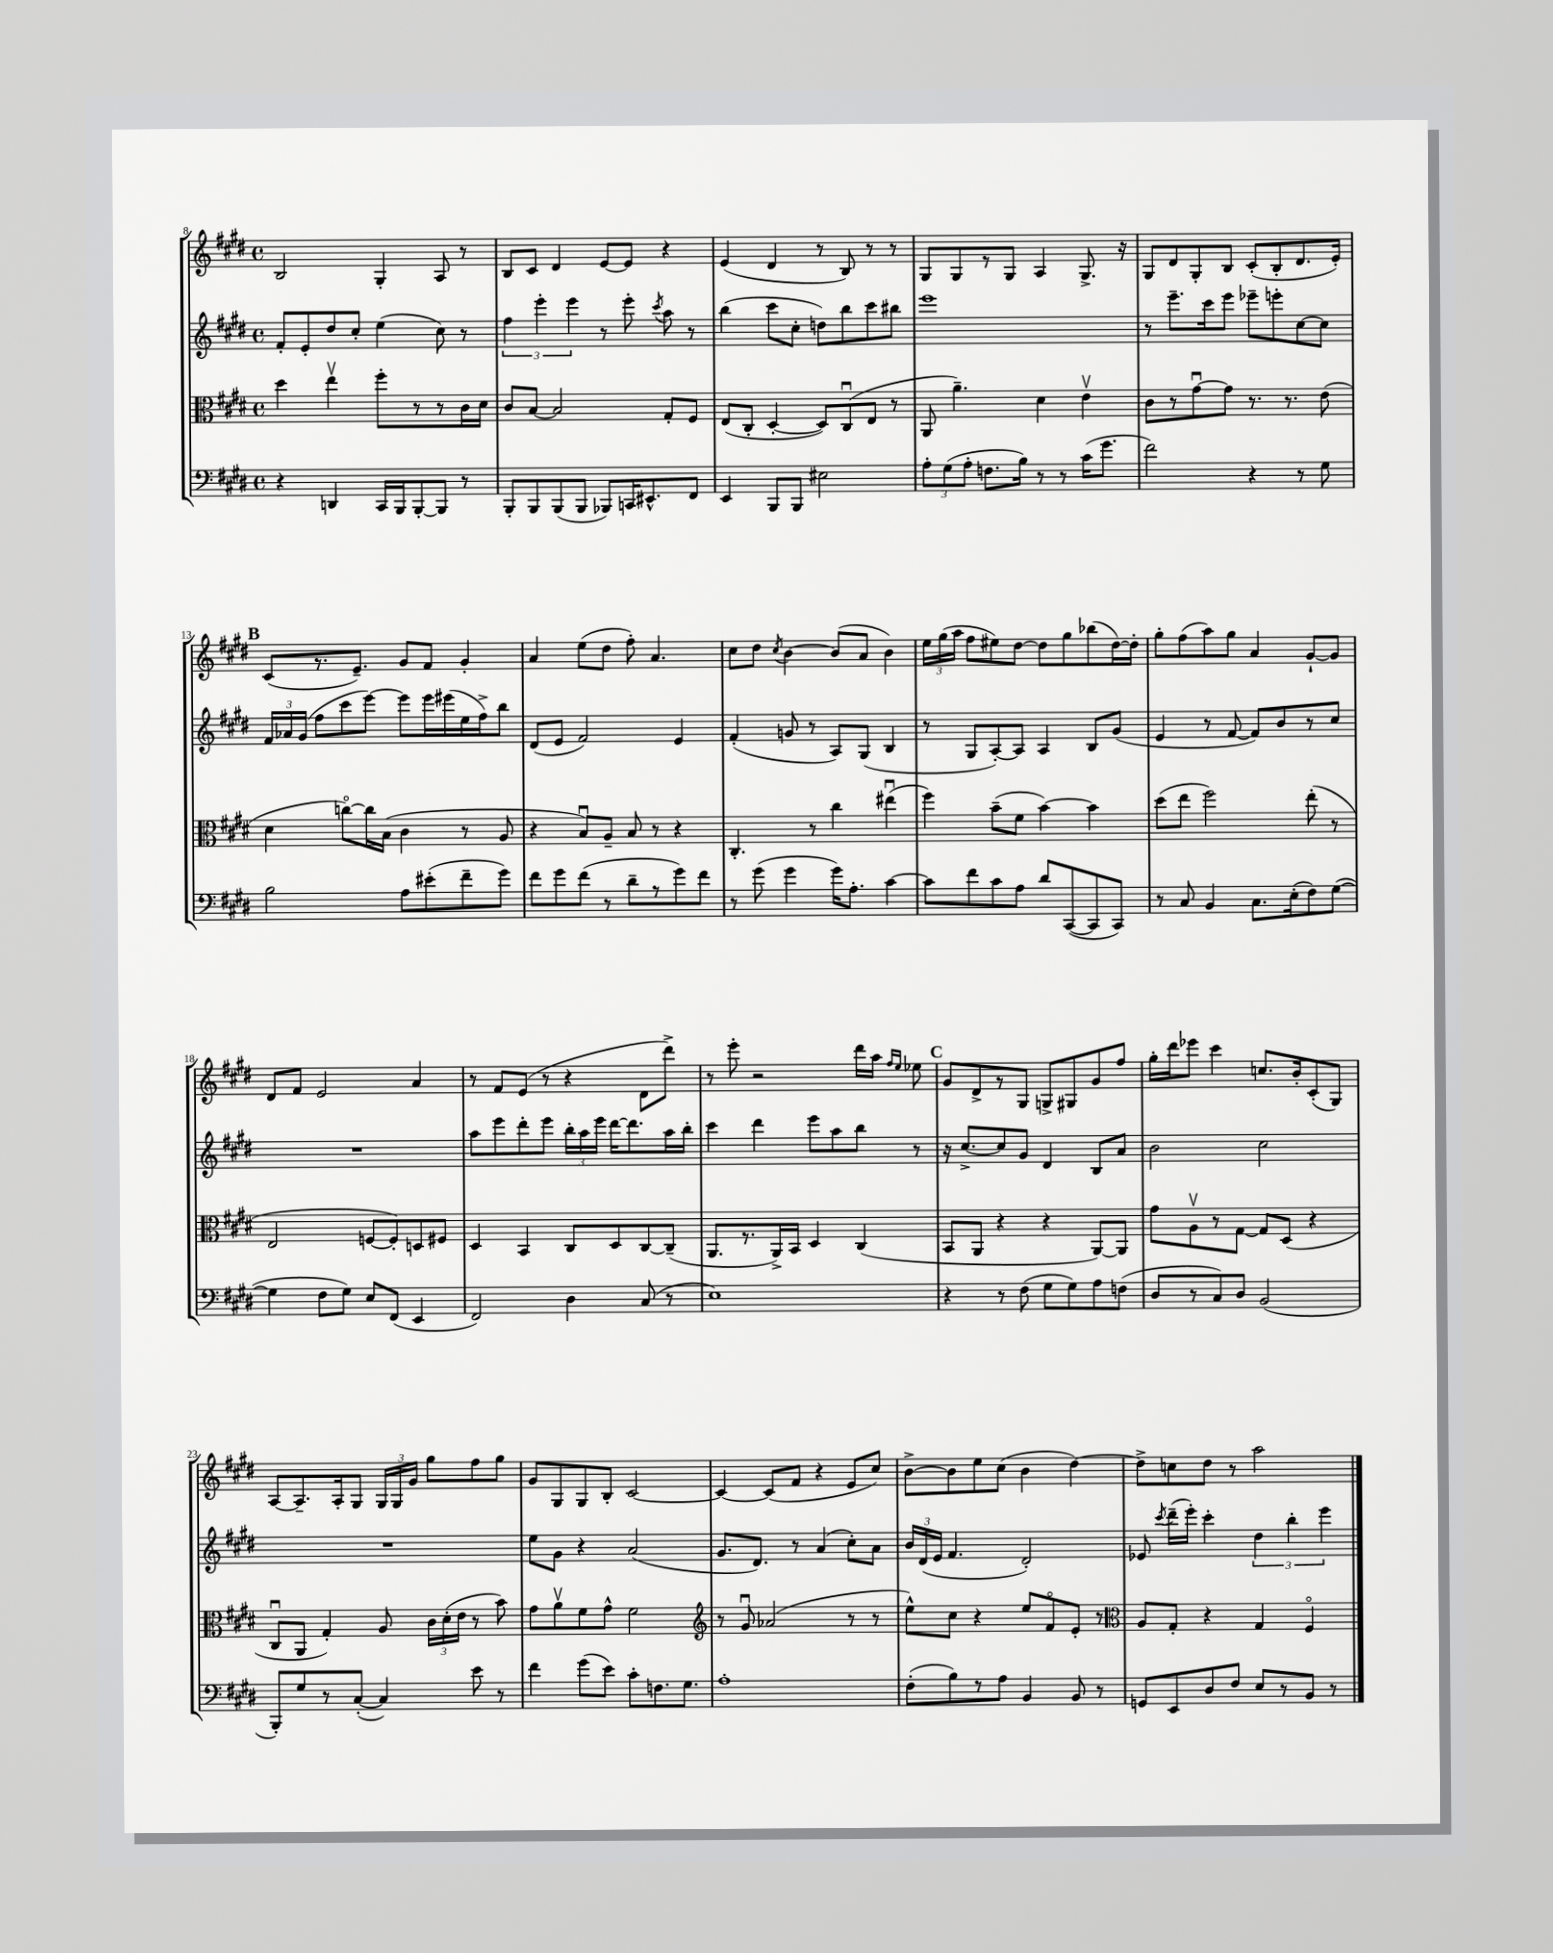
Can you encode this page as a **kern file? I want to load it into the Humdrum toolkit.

**kern	**kern	**kern	**kern
*part4	*part3	*part2	*part1
*staff4	*staff3	*staff2	*staff1
*clefF4	*clefC3	*clefG2	*clefG2
*k[f#c#g#d#]	*k[f#c#g#d#]	*k[f#c#g#d#]	*k[f#c#g#d#]
*M4/4	*M4/4	*M4/4	*M4/4
*met(c)	*met(c)	*met(c)	*met(c)
=8	=8	=8	=8
4r	4dd#\	8f#'/L	2B/
.	.	8e'/	.
4DDn/	4eev\	8dd#/	.
.	.	8cc#'/J	.
16CC#/LL	8ff#'\L	(4ee\	4G#'/
16BBB/J	.	.	.
[8BBB'/	8r	.	.
8BBB/J]	8r	8cc#\)	8A/
8r	16c#\L	8r	8r
.	16d#\JJ	.	.
=9	=9	=9	=9
8BBB'/L	8c#/L	6ff#\	8B/L
8BBB/	[8B/J	.	8c#/J
.	.	6eee'\	.
(8BBB/	2B/]	.	4d#/
.	.	6eee\	.
8BBB/J	.	.	.
8BBB-X/L)	.	8r	[8e/L
16CCn/K	.	8eee'\	8e/J]
8.EE#X^^/	.	.	.
.	.	8qccc#/	.
.	8G#'/L	8aa\	4r
8FF#/J	8F#/J	8r	.
=10	=10	=10	=10
4EE/	(8E/L	(4bb\	(4e/
.	8C#'/J	.	.
8BBB/L	[4D#'/	8ccc#\L	4d#/
8BBB/J	.	8cc#'\J	.
2E#X\	8D#/L])	8ddn\L)	8r
.	(8C#u/	8bb\	8B/)
.	8E/J	8ccc#\	8r
.	8r	8bb#X\J	8r
=11	=11	=11	=11
12A'\L	8AA/	1eee	8G#/L
(12G#\	.	.	.
.	4.a~\)	.	8G#/
12A'\J	.	.	.
8.Fn\L	.	.	8r
.	.	.	8G#/J
16B\Jk)	.	.	.
8r	4d#\	.	4A/
8r	.	.	.
(16c#\KL	4ev\	.	8.G#^/
8.g#\J	.	.	.
.	.	.	16r
=12	=12	=12	=12
2f#\)	8c#\L	8r	8G#/L
.	8r	8.eee~\L	8d#/
.	[8g#u\	.	8G#'/
.	.	16ccc#\k	.
.	8g#\J]	8eee\J	8B/J
4r	8.r	8eee-X~\L	(8c#'/L
.	.	8eeen'\	8B'/
.	8.r	.	.
8r	.	[8cc#\	8.d#/
8G#\	(8e\	8cc#\J]	.
.	.	.	16e'/Jk)
!!LO:LB:g=z
!!LO:REH:place=s1:t=B
=13	=13	=13	=13
2B\	4d#\	24f#/LL	(8c#/L
.	.	24a-X/	.
.	.	(24g#/JJ	.
.	.	8ff#\L	8.r
.	[8ccn\L)	8ccc#\	.
.	.	.	8.e~/J)
.	16cc\L]	[8eee\J)	.
.	(16B\JJ	.	.
8A\L	4c#\	8eee\L]	8g#/L
(8e#X'\	.	16eee\L	8f#/J
.	.	(16eee#X\	.
8f#~\	8r	16ee\	4g#'/
.	.	16ff#^\J)	.
8g#\J)	8A/	8bb\J	.
=14	=14	=14	=14
8f#\L	4r	(8d#/L	4a/
8g#\	.	8e/J	.
(8f#\J	8Bu/L)	2f#/)	(8ee\L
8r	8A~/J	.	8dd#\J
8d#~\L	8B/	.	8ff#'\)
8r	8r	.	4.a/
8g#\)	4r	4e/	.
8f#\J	.	.	.
=15	=15	=15	=15
8r	4.C#'/	(4f#'/	8cc#\L
(8g#\	.	.	8dd#\J
.	.	.	8qcc#/
4g#\	.	8gn/	[4b\
.	8r	8r	.
16g#\KL)	4cc#\	8A/L)	(8b/L]
8.A'\J	.	.	.
.	.	(8G#/J	8a/J
[4c#\	(4ee#Xu\	4B/	4b\)
=16	=16	=16	=16
8c#\L]	4ff#\)	8r	24ee\LL
.	.	.	(24gg#\
.	.	.	24aa\JJ
8f#\	.	8G#/L	8ff#\L
8c#\	(8b~\L	[8A'/)	8ee#X\)
8A\J	8f#\J	8A/J]	[8dd#\J
8d#/L	[4b\)	4A/	8dd#\L]
([8CC#/	.	.	8gg#\
8CC#/]	4b\]	8B/L	(8bb-X\
8CC#/J)	.	(8g#/J	[16dd#\L)
.	.	.	16dd#'\JJ]
=17	=17	=17	=17
8r	(8dd#\L	4e/	8gg#'\L
8C#/	8ee\J	.	(8ff#\
4BB/	2ff#\)	8r	8aa\)
.	.	[8f#/	8gg#\J
8.C#\L	.	8f#/L])	4a/
.	.	8b/	.
(16E'\k	.	.	.
8F#\)	(8ee'\	8r	[8g#`/L
([8G#\J	8r	8cc#/J	8g#/J]
!!LO:LB:g=z
=18	=18	=18	=18
4G#\]	2E/	1r	8d#/L
.	.	.	8f#/J
8F#\L	.	.	2e/
8G#\J)	.	.	.
8E/L	[8Fn/L	.	.
(8FF#/J	8F'/])	.	.
4EE/	8Dn/	.	4a/
.	8F#X/J	.	.
=19	=19	=19	=19
2FF#/)	4D#/	8aa\L	8r
.	.	8eee\	8f#/L
.	4BB/	8ddd#'\	(8e/J
.	.	8eee\J	8r
4D#\	8C#/L	24bb'\LL	4r
.	.	24aa\	.
.	.	24eee\JJ	.
.	8D#/	[16ddd#\KL	.
.	.	8.ddd#\]	.
(8C#/	[8C#/	.	8d#\L
8r	(8C#~/J]	16aa\L	8ddd#^\J)
.	.	16bb'\JJ	.
=20	=20	=20	=20
1E)	8.AA/L	4ccc#\	8r
.	.	.	8eee'\
.	8.r	.	.
.	.	4ddd#\	2r
.	16AA^/L)	.	.
.	16BB/JJ	.	.
.	4D#/	8eee\L	.
.	.	8aa\	.
.	(4C#/	8bb\J	16ddd#\LL
.	.	.	16aa\JJ
.	.	.	16qqff#/LL
.	.	.	16qqee/JJ
.	.	8r	8ee-X\
!!LO:REH:place=s1:t=C
=21	=21	=21	=21
4r	8BB/L	16r	8g#/L
.	.	[8.cc#^/L	.
.	8AA/J	.	8d#^/
8r	4r	8cc#/]	8r
(8F#\	.	8g#/J	8G#/J
8G#\L	4r	4d#/	8Gn^/L
8G#\)	.	.	8G#X/
8A\	[8AA/L)	8B/L	8g#/
(8Fn\J	8AA/J]	8a/J	8ff#/J
=22	=22	=22	=22
8D#/L	8g#\L	2b\	16gg#'\LL
.	.	.	16ddd#\J
8r	8Av\	.	8eee-X\J
8C#/)	8r	.	4ccc#\
8D#/J	[8G#\J	.	.
(2BB/	8G#/L]	2cc#\	8.ccn/L
.	(8D#/J	.	.
.	.	.	16b'/k
.	4r	.	(8c#'/
.	.	.	8G#/J)
!!LO:LB:g=z
=23	=23	=23	=23
8BBB'/L)	8C#u/L	1r	[8A/L
8G#/	8AA/J	.	8.A~/]
8r	4G#'/)	.	.
.	.	.	16A'/k
([8C#'/J	.	.	8G#/J
4C#/])	8A/	.	24G#/LL
.	.	.	24G#/
.	.	.	24g#/JJ
.	24c#\LL	.	8gg#\L
.	(24d#'\	.	.
.	24e\JJ	.	.
8e\	8r	.	8ff#\
8r	8b\)	.	8gg#\J
=24	=24	=24	=24
4f#\	8g#\L	8ee\L	8g#/L
.	8av\	8g#\J	8G#/
(8g#\L	8f#\	4r	8G#/
8e\J)	8g#^^\J	.	8B'/J
8c#'\L	2f#\	(2a/	[2c#/
8.Fn\	.	.	.
8.G#\J	.	.	.
=25	=25	=25	=25
*	*clefG2	*	*
1A'	8r	8.g#/L	4c#/_
.	8g#u/	.	.
.	.	8.d#/J)	.
.	(2a-X/	.	(8c#/L]
.	.	8r	8f#/J
.	.	(4a/	4r
.	8r	8cc#'\L)	8e/L
.	8r	8a\J	8cc#/J)
=26	=26	=26	=26
(8F#'\L	8ee^^\L)	24b/LL	[8b^\L
.	.	(24d#/	.
.	.	24e/JJ	.
8B\)	8cc#\J	4.f#/	8b\]
8r	4r	.	8ee\
8A\J	.	.	(8cc#\J
4BB/	8ee/L	2d#'/)	4b\
.	8f#/	.	.
8BB/	8e'/J	.	[4dd#\)
8r	8r	.	.
=27	=27	=27	=27
*	*clefC3	*	*
8GGn/L	8A/L	8e-X/	8dd#^\L]
.	.	8qccc#/	.
8EE/	8G#'/J	(16ddd#~\LL	8ccn\
.	.	16eee'\JJ)	.
8D#/	4r	4ccc#'\	8dd#\J
8F#/J	.	.	8r
8E/L	4G#/	6dd#\	2aa\
8r	.	.	.
.	.	6bb'\	.
8BB/J	4F#/	.	.
.	.	6eee\	.
8r	.	.	.
==	==	==	==
*-	*-	*-	*-
